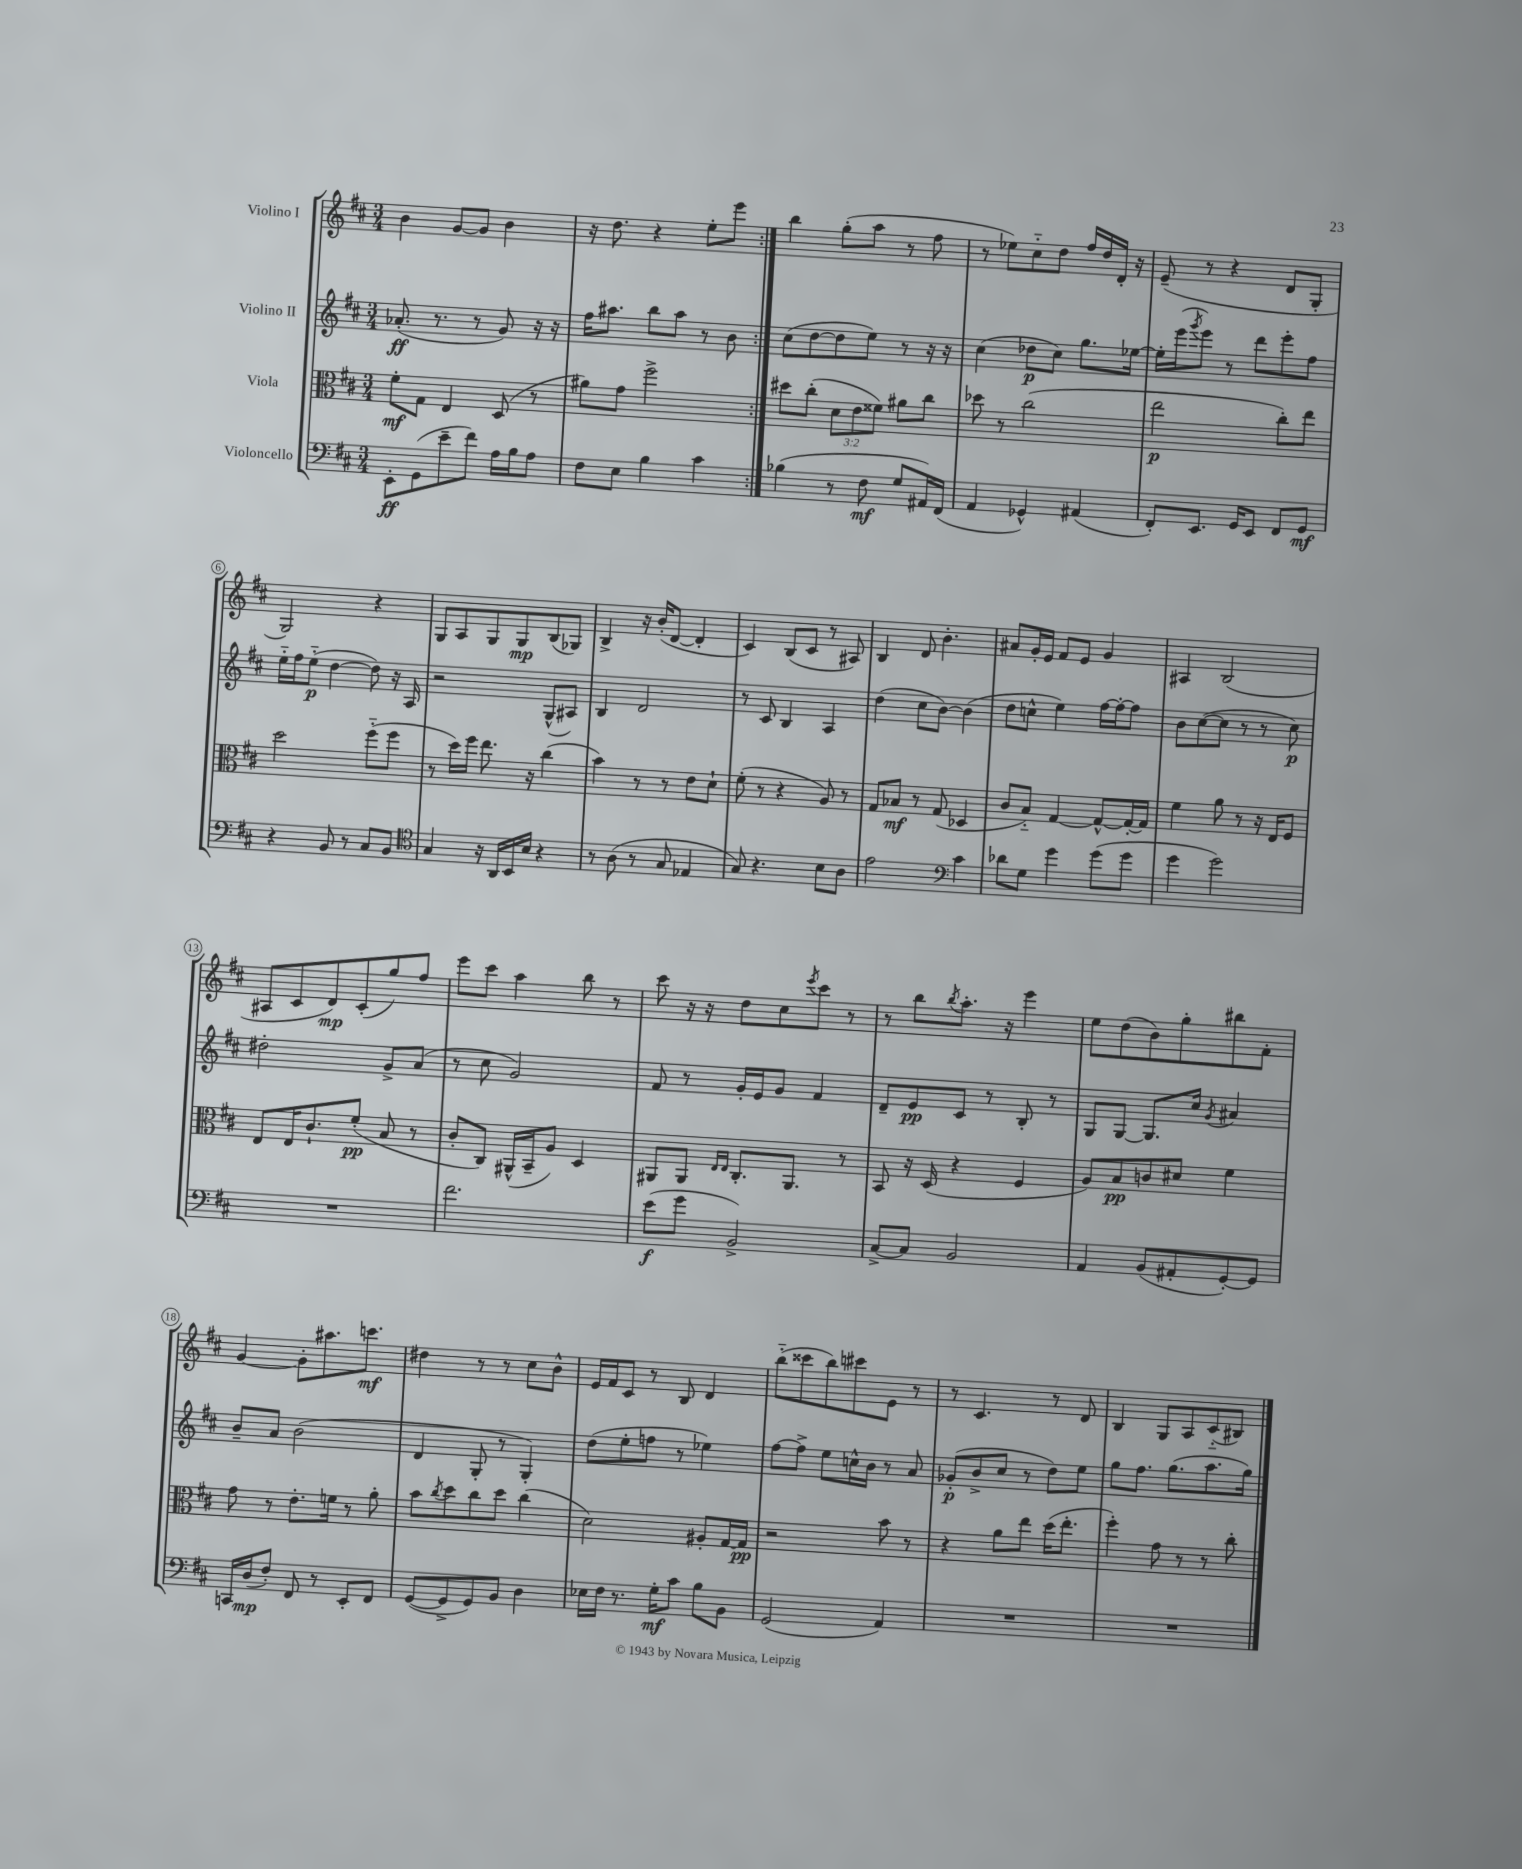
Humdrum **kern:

**kern	**kern	**kern	**kern
*staff4	*staff3	*staff2	*staff1
*clefF4	*clefC3	*clefG2	*clefG2
*k[f#c#]	*k[f#c#]	*k[f#c#]	*k[f#c#]
*M3/4	*M3/4	*M3/4	*M3/4
8EE'\L	8f#'\L	(8.a-'/	4b\
(8GG\	8G\J	.	.
.	.	8.r	.
8e~\	4E/	.	[8g/L
8f#\J)	.	8r	8g/]J
16A\LL	(8D/	8g/)	4b\
16B\J	.	.	.
8A\J	8r	16r	.
.	.	16r	.
=	=	=	=
8F#\L	8a#\L)	16ff#\LK	16r
.	.	8.aa#\J	8.dd\
8E\J	8g\J	.	.
4B\	2ff#^\	8bb\L	4r
.	.	8aa#\J	.
4c#\	.	8r	8ee'\L
.	.	8b\	8eee\J
=:|!	=:|!	=:|!	=:|!
(4B-\	8dd#\L	(8cc#\L	4bb\
.	(8cc#'\J	[8dd\	.
8r	12d\L	8dd\]	(8gg'\L
.	12e\	.	.
8F#\	.	8ee\J)	8aa\J
.	12f##\J)	.	.
8G/L	8a#\L	8r	8r
16AA#/L)	8cc#\J	16r	8ff#\
(16FF#/JJ	.	16r	.
=	=	=	=
4AA/	8dd-\	(4cc#\	8r
.	8r	.	8ee-\L)
4GG-^^/)	(2cc#\	8dd-\L	8cc#'~\
.	.	8cc#\J)	8dd\J
(4AA#/	.	8.gg\L	16ff#/LL
.	.	.	16dd/
.	.	.	16d'/JJ
.	.	[16ee-\Jk	16r
=	=	=	=
8FF#'/L)	2ee\	16ee-'\]LL	(8e~/
.	.	(16eee\J	.
.	.	8qggg/	.
8.EE/J	.	8eee\J)	8r
.	.	8r	4r
16GG/LK	.	.	.
8EE/J	.	8ddd\L	.
8FF#/L	8cc#'\L)	8eee'\	8d/L
8GG/J	8ee\J	8ff#\J	8G'/J
=	=	=	=
4r	2dd\	16ee'~\LL	2G/)
.	.	16ff#\J	.
.	.	(8ee'~\J	.
8BB/	.	[4dd\	.
8r	.	.	.
8C#/L	(8ff#'~\L	8dd\])	4r
8BB/J	8ff#\J	16r	.
.	.	16A/	.
=	=	=	=
*clefC4	*	*	*
4G/	8r	2r	8G/L
.	16dd\LL)	.	8A/
.	16ff#\JJ	.	.
16r	8.ee\	.	8G/
16AA/LL	.	.	.
16BB/	.	.	8G/
16B/JJ	16r	.	.
4r	(4cc#\	(8G^^/L	(8B/
.	.	8A#/J)	8G-/J)
=	=	=	=
8r	4b\)	4B/	4B^/
(8A\	.	.	.
8r	8r	2d/	16r
.	.	.	(16b'/LK
8G/	8r	.	[8d/J
4E-/	8e\L	.	4d'/]
.	8d`\J	.	.
=	=	=	=
8G/)	(8f#'\	8r	4c#/)
4.r	8r	8c#/	.
.	4r	4B/	(8B/L
.	.	.	8c#/J
8B\L	8A/)	4A/	8r
8A\J	8r	.	8A#/)
=	=	=	=
2e\	8G/L	(4dd\	4B/
.	8B-/J	.	.
.	8r	8cc#\L	8d/
.	(8G/	[8b\J)	4.b'\
*clefF4	*	*	*
4c#\	4D-/	(4b\]	.
=	=	=	=
8d-\L	8c#/L	8dd\L	8a#/L
8G\J	8B'~/J)	8cc^^\J	16g'/L
.	.	.	16e/JJ
4g\	[4G/	4ee\)	8f#/L
.	.	.	8e/J
(8g\L	8G^^/_L	[16ff#\LL	4g/
.	.	16ff#'\_J	.
8g\J	16G'/_L	8ff#\]J	.
.	16G/]JJ	.	.
=	=	=	=
4g\	4f#\	8b\L	4A#/
.	.	([8cc#\	.
2g\)	8a\	8cc#\]J	(2B/
.	8r	8r	.
.	16r	8r	.
.	16E/LK	.	.
.	8F#/J	8cc#\)	.
=	=	=	=
2.r	8E/L	2dd#'\	8A#/L
.	16E/K	.	8c#/
.	8.c#`/	.	.
.	.	.	8d/)
.	(8f#'/J	.	(8c#'/
.	8B/	8g^/L	8gg/)
.	8r	(8a/J	8ff#/J
=	=	=	=
2.f#\	8c#'/L	8r	8eee\L
.	8C#/J)	8cc#\	8ccc#\J
.	(16AA#^^/LL	2g/)	4aa\
.	16BB~/J	.	.
.	8A/J)	.	.
.	4D/	.	8bb\
.	.	.	8r
=	=	=	=
(8e\L	8AA#/L	8f#/	8ccc#\
8g\J	8AA#/J	8r	16r
.	.	.	16r
.	16qqE/LL	.	.
.	16qqE/JJ	.	.
2BB^/)	8.C#'/L	16g'/LL	8dd\L
.	.	16e/J	.
.	.	8g/J	8cc#\
.	8.AA#/J	.	.
.	.	.	8qeee/
.	.	4f#/	8ccc#\J
.	8r	.	8r
=	=	=	=
[8C#^/L	8BB/	8d~/L	8r
8C#/]J	16r	8e/	8bb\L
.	(16D/	.	.
.	.	.	8qbb/
2BB/	4r	8c#/J	8.aa'\J
.	.	8r	.
.	.	.	16r
.	4F#/	8B'/	4eee\
.	.	8r	.
=	=	=	=
4AA/	8A/L)	8G/L	8ee\L
.	8B/	[8G/J	(8dd\
(8BB/L	8c/	8.G/]L	8b\)
8AA#'/	8d#/J	.	8gg'\
.	.	16cc#/Jk	.
.	.	8qg/	.
[8GG'/)	4f#\	4a#/	8bb#\
8GG/]J	.	.	8f#'\J
=	=	=	=
16CC/LL	8g\	8b~/L	[4g/
(16D/J	.	.	.
8F#'/J)	8r	8a/J	.
8FF#/	8.e'\L	(2b\	8g'\]L
8r	.	.	8.aa#\
.	16f\Jk	.	.
8EE'/L	8r	.	.
.	.	.	8.ccc\J
8FF#/J	8a'\	.	.
=	=	=	=
([8GG/L	8b\L	4d/	4dd#\
.	8qcc#/	.	.
8GG^/]	8dd\	.	.
8GG/)	8cc#\	8G'/	8r
8BB/J	8dd\J	8r	8r
4D\	(4cc#\	4G'/)	8cc#\L
.	.	.	8b^^\J
=	=	=	=
16E-\LL	2d\)	(8dd\L	16e/LL
16F#\JJ	.	.	16f#/J
8.r	.	8ee'\	8c#/J
.	.	8ff\J	8r
16G'\LK	.	.	.
8c#\J	.	8r	8B/
8B\L	8A#'/L	4ee-\)	4d/
8BB\J	[16G/L	.	.
.	16G/]JJ	.	.
=	=	=	=
(2GG/	2r	[8ff#\L	(8bb'~\L
.	.	8ff#^\]J	8ccc##\
.	.	8ee\L	8bb\)
.	.	16cc^^\L	8ccc#\
.	.	16b\JJ	.
4AA/)	8b\	8r	8e\J
.	8r	8a/	8r
=	=	=	=
2.r	4r	(8g-'/L	8r
.	.	8b^/	4.c#/
.	8a\L	8cc#/J	.
.	8ee\J	8r	.
.	(16dd\LK	8dd\L)	8r
.	8.ee'\J	.	.
.	.	8ee\J	8d/
=	=	=	=
2.r	4ff#'\)	8gg\L	4B/
.	.	8.ff#\J	.
.	8g\	.	8G/L
.	.	(8.gg\L	.
.	8r	.	8A/
.	8r	8.aa\	(8c#'~/
.	8cc#'\	.	8B#/J)
.	.	16gg\Jk)	.
==	==	==	==
*-	*-	*-	*-
